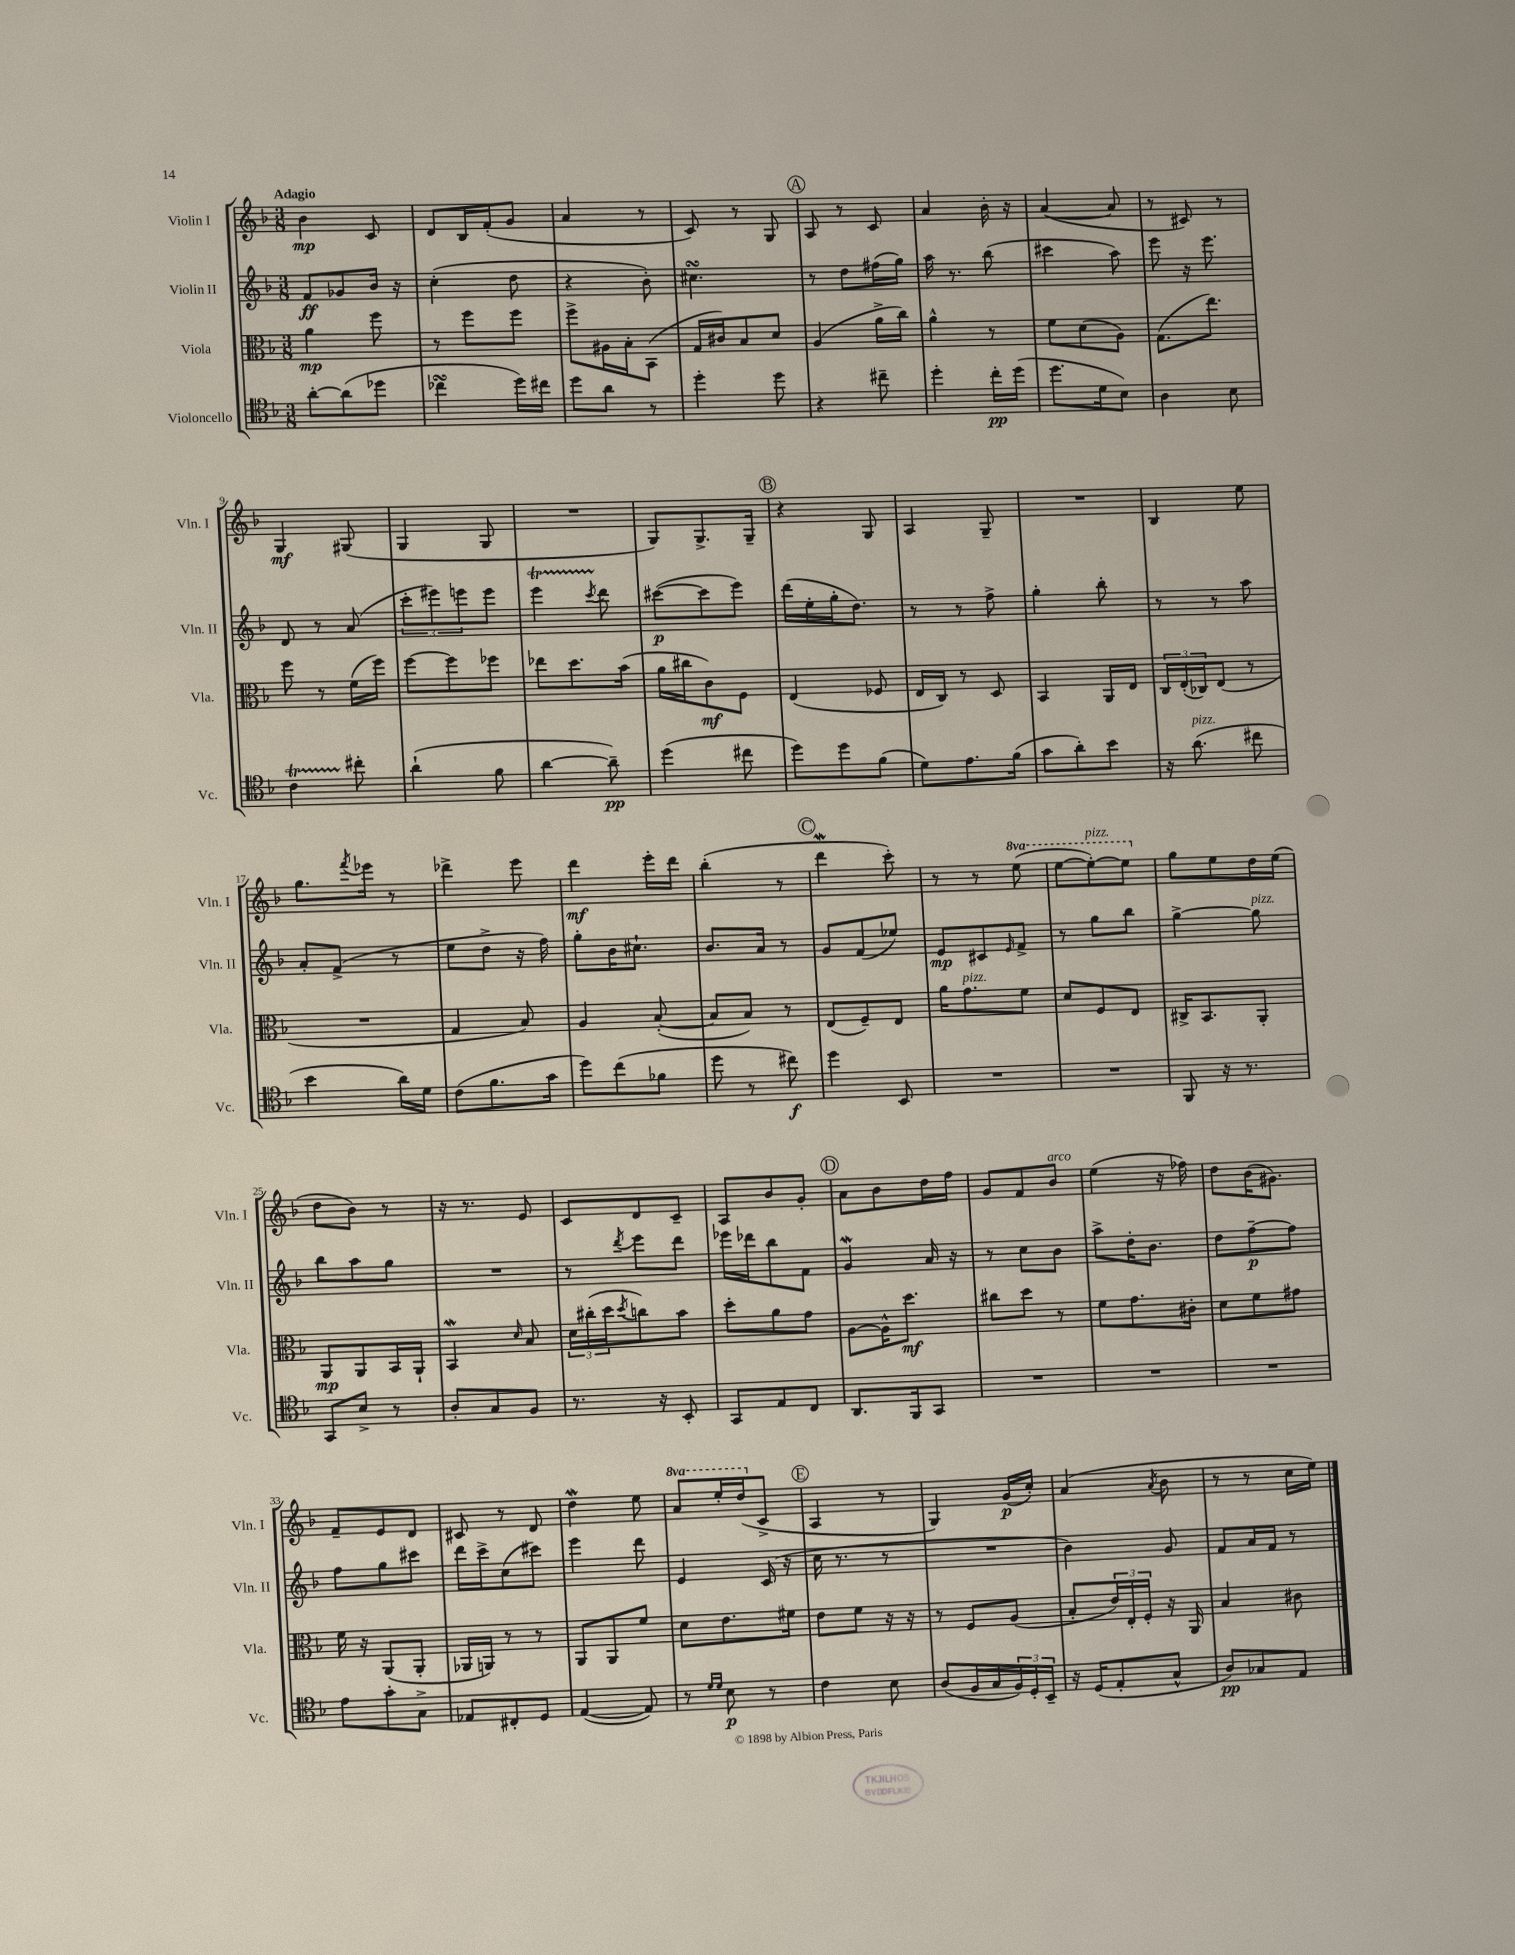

**kern	**kern	**kern	**kern
*staff4	*staff3	*staff2	*staff1
*clefC4	*clefC3	*clefG2	*clefG2
*k[b-]	*k[b-]	*k[b-]	*k[b-]
*M3/8	*M3/8	*M3/8	*M3/8
[8a'	4a	8f	4b-
(8a]	.	8g-	.
8dd-	8ff	16b-	8c
.	.	16r	.
=	=	=	=
4cc-	8r	(4cc'	8d
.	8ff	.	16B-
.	.	.	(16f'
16dd)	8ff	8dd	8g
16cc#	.	.	.
=	=	=	=
8dd	8ff^	4r	4a
8a	16A#	.	.
.	16B-'	.	.
8r	(8BB-	8b-')	8r
=	=	=	=
4dd'	16G	4.cc#	8c)
.	16c#)	.	.
.	8B-	.	8r
8dd	8d	.	8G
=	=	=	=
4r	(4A	8r	8A
.	.	8dd	8r
8cc#~	16a^	(16ff#	8c
.	16cc)	16gg)	.
=	=	=	=
4dd'	4a^^	16aa	4a
.	.	8.r	.
16cc'	8r	(8bb-	16b-'
(16dd	.	.	16r
=	=	=	=
8.dd	8f	4ccc#	([4a
.	(8d	.	.
16d	.	.	.
8B-)	8A)	8aa)	8a]
=	=	=	=
4A	(8.G	8eee	8r
.	.	16r	8c#)
.	8.ee)	8.eee	.
8B-	.	.	8r
=	=	=	=
4c	8ff	8d	4G
.	8r	8r	.
8cc#'	(16f	(8a	(8G#
.	16ff)	.	.
=	=	=	=
(4a`	[8ff	12ccc'	4G
.	.	12eee#)	.
.	8ff]	.	.
.	.	12eee	.
8f	8ff-	8eee	8G
=	=	=	=
[4a	8ee-	4eee	4.r
.	8.dd	.	.
.	.	8qccc	.
8a~])	.	8ddd	.
.	(16b-	.	.
=	=	=	=
(4dd	16a	([8ccc#	8G)
.	16cc#	.	.
.	8c)	8ccc#]	8.G^
8cc#	8F	8eee)	.
.	.	.	16G~
=	=	=	=
8dd)	(4E	(16ddd	4r
.	.	16ee'	.
8dd	.	16gg'	.
.	.	8.dd)	.
(8f	8F-	.	8G
=	=	=	=
8d)	16E	8r	4A
.	16C)	.	.
8.e	8r	8r	.
.	8D	8ff^	8G~
(16f	.	.	.
=	=	=	=
8g	4BB-	4gg'	4.r
8a')	.	.	.
8b-	16AA	8bb-'	.
.	16E	.	.
=	=	=	=
16r	24C	8r	4B-
.	(24E'	.	.
(8.a	.	.	.
.	24C-)	.	.
.	(8E	8r	.
8cc#	8r	8aa	8ee
=	=	=	=
4b-	4.r	8a'	8.gg
.	.	(8f^	.
.	.	.	8qfff
.	.	.	16eee-
16a)	.	8r	8r
16d	.	.	.
=	=	=	=
(8c	4G	8ee	4ddd-^
8.f	.	8dd^	.
.	8B-)	16r	8eee
16g	.	16ff)	.
=	=	=	=
8dd)	4A	8gg'	4ddd
(8cc	.	16b-	.
.	.	8.cc#`	.
8f-	([8B-'	.	16eee'
.	.	.	16ddd
=	=	=	=
8dd	8B-]	8.b-	(4bb-'
8r	8B-)	.	.
.	.	16a	.
8cc#)	8r	8r	8r
=	=	=	=
4dd	(8E	8g	4ddd
.	8F~)	(8f	.
8BB-	8E	8ee-)	8ccc')
=	=	=	=
4.r	16a	8e	8r
.	8.g	.	.
.	.	8c#	8r
.	.	16qqe	.
.	8f	8f^	(8eee
=	=	=	=
4.r	8d	8r	[8eee
.	8F	8gg	8eee'_)
.	8E	8bb-	8eee]
=	=	=	=
8FF	16C#^	[4gg^	8gg
.	8.BB-	.	.
16r	.	.	8ee
8.r	.	.	.
.	8AA'	8gg]	16dd
.	.	.	(16ee
=	=	=	=
8GG	8AA	8bb-	8dd
8B-^	8AA	8aa	8b-)
8r	16BB-	8gg	8r
.	16AA`	.	.
=	=	=	=
8A'	4BB-	4.r	16r
.	.	.	8.r
8G	.	.	.
.	16qqd	.	.
8F	8B-	.	8e
=	=	=	=
8.r	24d	8r	8c
.	(24cc#'	.	.
.	24dd	.	.
.	8qdd	8qddd	.
.	8cc)	8eee	8d
16r	.	.	.
8BB-'	8b-	8ddd	8c~
=	=	=	=
8GG	8dd'	16eee-	8A
.	.	16ddd-	.
8E	8a	8bb-	8b-
8C	8g	8f	8g'
=	=	=	=
8.AA	[8A	4g	8a
.	16A^^]	.	8b-
16FF	8.dd	.	.
8GG	.	16a	16dd
.	.	16r	16ff
=	=	=	=
4.r	8cc#	8r	8g
.	8dd	8cc	8f
.	8r	8b-	8b-
=	=	=	=
4.r	8f	8aa^	(4ee
.	8.g	16dd'	.
.	.	8.b-	.
.	.	.	16r
.	16c#'	.	16ff-)
=	=	=	=
4.r	8d	8dd	8dd
.	8f	[8ff~	(16b-
.	.	.	8.g#)
.	8g#	8ff]	.
=	=	=	=
8e	16f	8ff	8f~
.	16r	.	.
8g'	(8AA	8gg	8e
8G^	8AA'	8ccc#	8d
=	=	=	=
8E-	16AA-	16ddd	8c#
.	16AA)	16ccc^	.
8C#'	8r	(8cc	8r
8D	8r	8ccc#)	8d
=	=	=	=
([4E	8AA	4eee	4dd
.	8AA	.	.
8E])	8f	8ddd	8ee
=	=	=	=
8r	8d	4e	8aa
16qqd	.	.	.
16qqd	.	.	.
8B-	8.e	.	16eee'
.	.	.	(16ddd
8r	.	(16c	8c^
.	16f#	16r	.
=	=	=	=
4c	8e	16cc	4A
.	.	8.r	.
.	8f	.	.
8B-	16r	8r	8r
.	16r	.	.
=	=	=	=
(8A	8r	4.r	4G)
16F	8F	.	.
16G	.	.	.
24F)	(8A	.	(16g
24D'	.	.	.
.	.	.	16cc')
24BB-~	.	.	.
=	=	=	=
16r	8B-'	4b-)	(4a
(16D	.	.	.
8E'	24e)	.	.
.	24E'	.	.
.	24F'	.	.
.	.	.	8qa
8G^^	16r	8g	8b-
.	16AA	.	.
=	=	=	=
8A)	4B-	8f	8r
8G-	.	16a	8r
.	.	16f	.
8E	8c#	8r	16cc
.	.	.	16ee)
==	==	==	==
*-	*-	*-	*-
